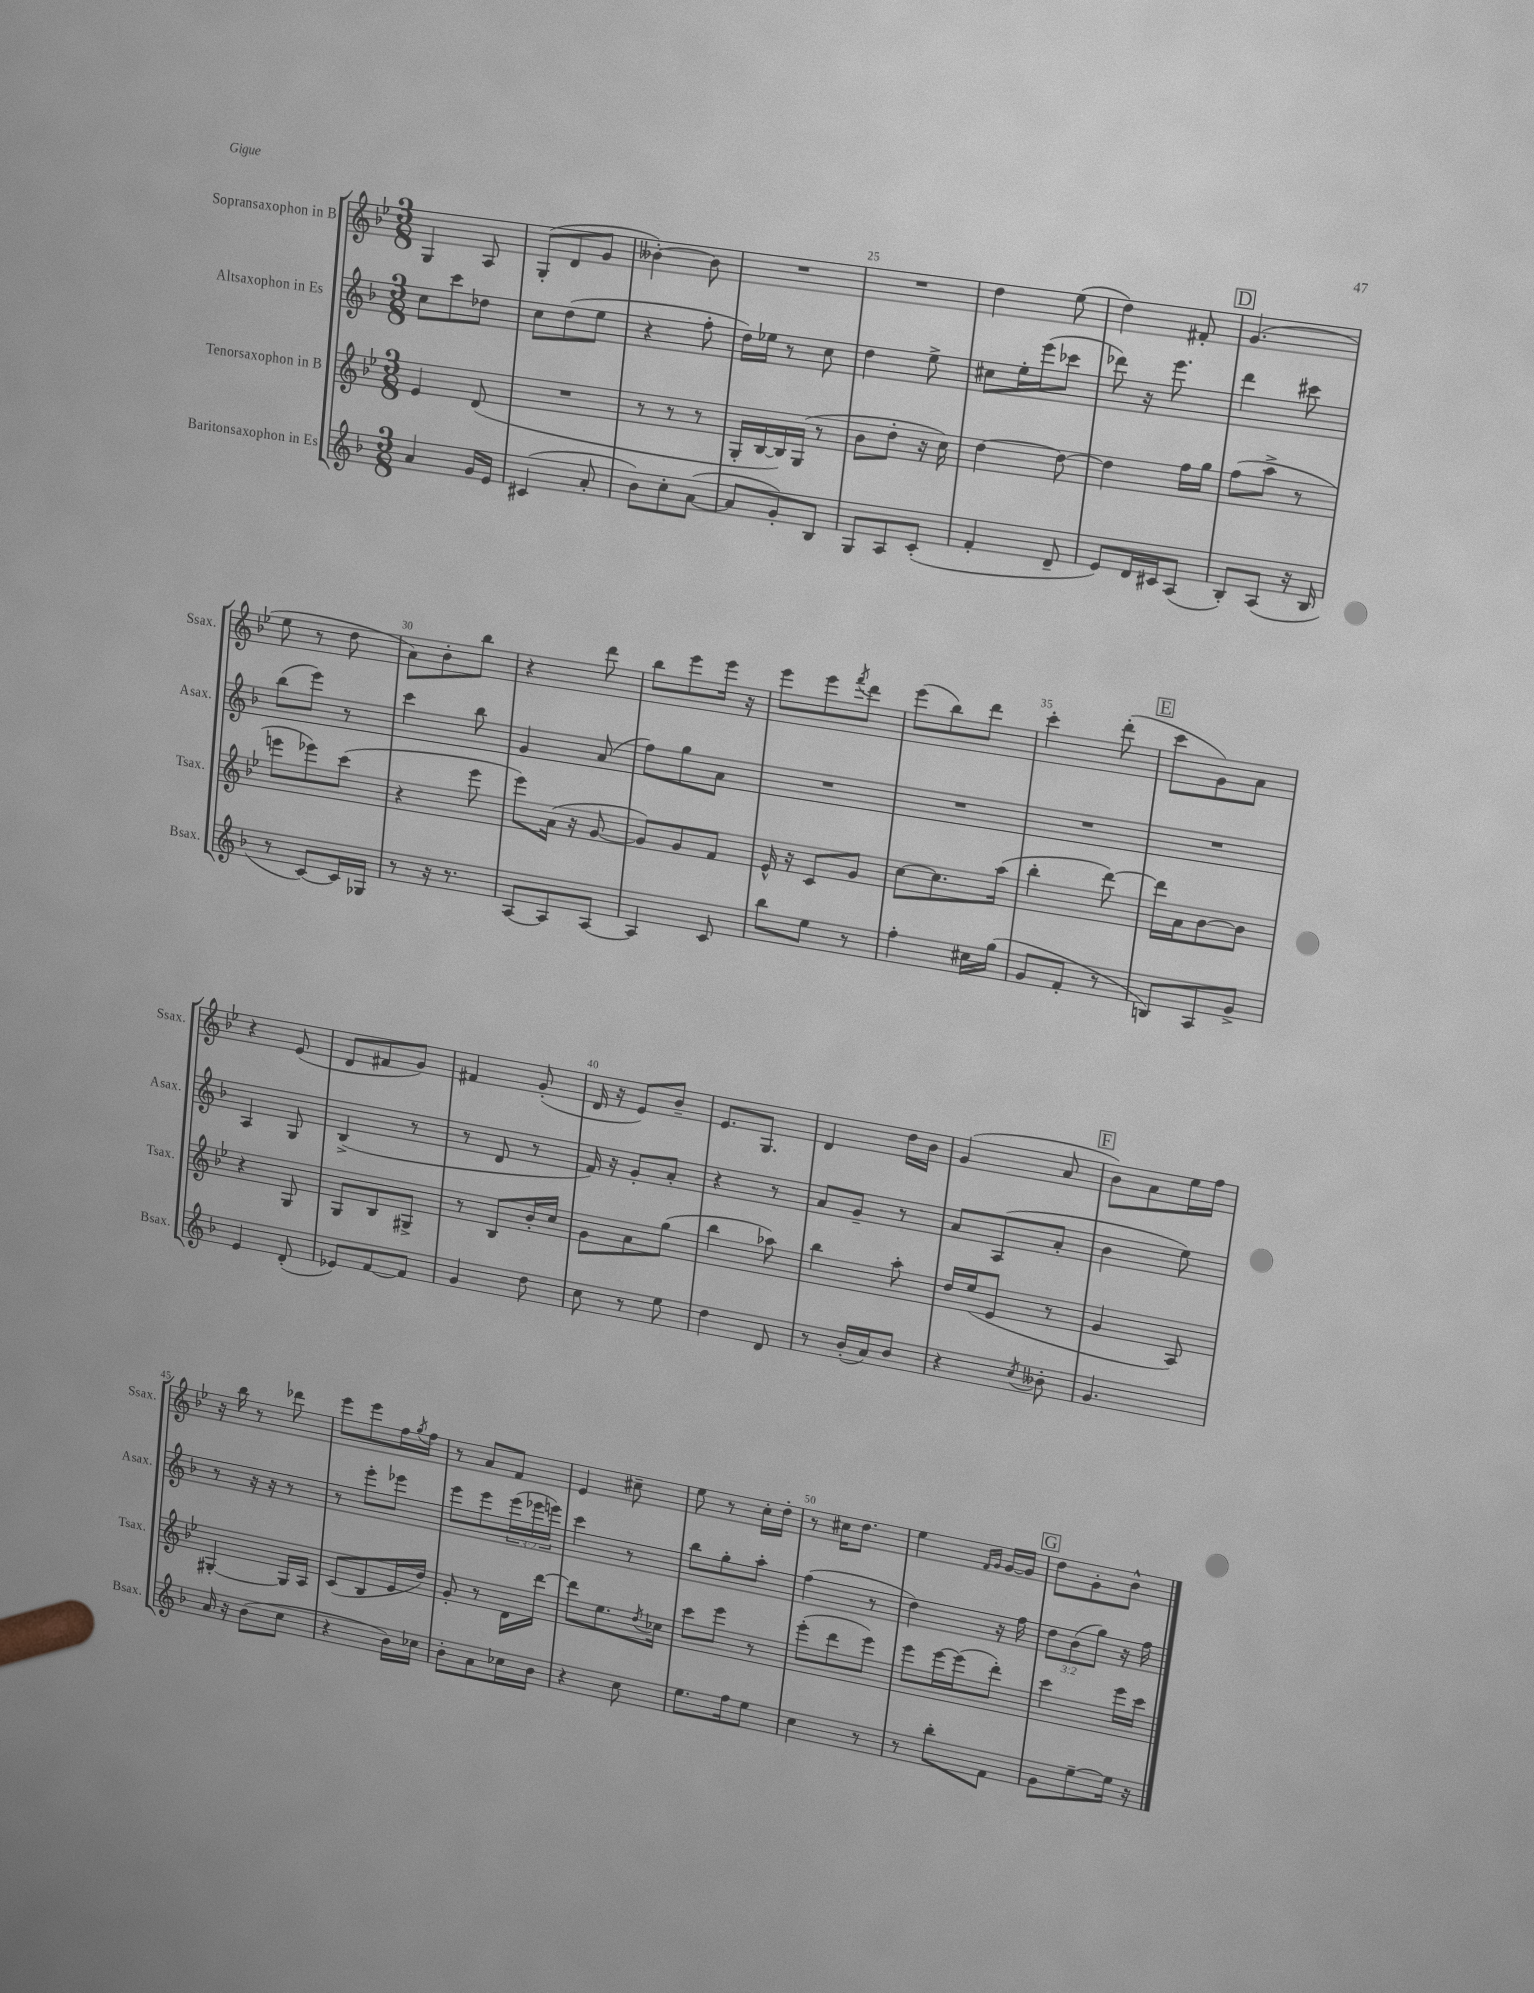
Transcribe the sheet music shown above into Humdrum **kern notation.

**kern	**kern	**kern	**kern
*part4	*part3	*part2	*part1
*staff4	*staff3	*staff2	*staff1
*I"Baritonsaxophon in Es	*I"Tenorsaxophon in B	*I"Altsaxophon in Es	*I"Sopransaxophon in B
*I'Bsax.	*I'Tsax.	*I'Asax.	*I'Ssax.
*clefG2	*clefG2	*clefG2	*clefG2
*k[b-]	*k[b-e-]	*k[b-]	*k[b-e-]
*M3/8	*M3/8	*M3/8	*M3/8
=21	=21	=21	=21
4a/	4e-/	8cc\L	4G/
.	.	8ccc\	.
16g/LL	(8d/	8dd-X\J	8A/
16e/JJ	.	.	.
=22	=22	=22	=22
(4c#X/	4.r	8cc\L	(8G'/L
.	.	(8dd\	8d/
8a'/	.	8ee\J	8g/J
=23	=23	=23	=23
8b-\L)	8r	4r	[4b--X'\)
8cc'\	8r	.	.
([8a\J	8r	8ff'\	8b--\]
=24	=24	=24	=24
8a/L]	16G'/LL	16dd\LL)	4.r
.	[16B-/	16ee-X\JJ	.
8g'/)	16B-/])	8r	.
.	(16G/JJ	.	.
8B-/J	8r	8cc\	.
=25	=25	=25	=25
8G/L	8b-\L	4dd\	4.r
8A/	8dd'\J	.	.
(8c'/J	16r	8ee^\	.
.	16cc\)	.	.
=26	=26	=26	=26
4f'/	[4dd\	8cc#X\L	4dd\
.	.	16ee'\L	.
.	.	(16eee\J	.
8d~/	8dd\_	8ccc-X\J	(8ee-\
=27	=27	=27	=27
8e/L)	4dd\]	8ddd-X\)	4dd\)
16d/L	.	16r	.
16c#X/J	.	8.eee\	.
(8A/J	16ff\LL	.	8f#X'/
.	16gg\JJ	.	.
!!LO:REH:place=s1:t=D
=28	=28	=28	=28
8B-'/L)	(8ff\L	4ddd\	(4.g/
(8A/J	8aa^\J	.	.
16r	8r	8ccc#X\	.
16B-/	.	.	.
!!LO:LB:g=z
=29	=29	=29	=29
8r	8eeen\L	(8bb-\L	8ee-\
[8c/L)	8eee-X\)	8eee\J)	8r
16c/L]	(8ccc\J	8r	8dd\
16G-X/JJ	.	.	.
=30	=30	=30	=30
8r	4r	4ccc\	8a\L)
16r	.	.	8b-'\
8.r	.	.	.
.	8eee-\	8bb-\	8bb-\J
=31	=31	=31	=31
[8A/L	8eee-\L)	4g/	4r
8A/]	(16a\Jk	.	.
.	16r	.	.
[8A/J	[8g/	(8a/	8ddd\
=32	=32	=32	=32
4A/]	8g/L])	8ff\L)	8bb-\L
.	8g/	8gg\	8eee-\
8c/	8f/J	8a\J	16eee-\Jk
.	.	.	16r
=33	=33	=33	=33
8bb-\L	16e-^^/	4.r	8eee-\L
.	16r	.	.
8ee\J	8c/L	.	8eee-\
.	.	.	8qfff/
8r	8g/J	.	8ddd\J
=34	=34	=34	=34
4ff'\	[8cc\L	4.r	(8eee-\L
.	8.cc\]	.	8bb-\)
16cc#X\LL	.	.	8ddd\J
(16gg\JJ	(16aa\Jk	.	.
=35	=35	=35	=35
8g/L	4bb-'\	4.r	4ccc'\
8f'/J	.	.	.
8r	[8ddd\)	.	(8ddd'\
!!LO:REH:place=s1:t=E
=36	=36	=36	=36
8Bn/L)	16ddd\LL]	4.r	8ccc\L
.	16a\J	.	.
8A/	[8b-\	.	8g\)
8g^/J	8b-\J]	.	8a\J
!!LO:LB:g=z
=37	=37	=37	=37
4e/	4r	4A/	4r
(8d'/	8G/	8G/	(8e-/
=38	=38	=38	=38
8e-X/L)	8G/L	(4B-^/	8d/L
[8f/	8B-/	.	8f#X/
8f/J]	8G#X^/J	8r	8g/J)
=39	=39	=39	=39
4g/	8r	8r	4f#X/
.	8B-/L	8d/	.
8dd\	16b-'/L	8r	(8g'/
.	16cc/JJ	.	.
=40	=40	=40	=40
8cc\	8g\L	16f/)	16d/
.	.	16r	16r
8r	8a\	8g'/L	8e-/L)
8ee\	(8gg\J	8a'/J	8b-~/J
=41	=41	=41	=41
4dd\	4bb-\	4r	8.e-/L
.	.	.	8.G/J
8d/	8aa-X\)	8r	.
=42	=42	=42	=42
8r	4bb-\	8a/L	4d/
(16b-'/LL	.	8g~/J	.
16a/J)	.	.	.
8b-/J	8aa'\	8r	16dd\LL
.	.	.	16b-\JJ
=43	=43	=43	=43
4r	16dd/LL	8a/L	(4g/
.	(16ee-/J	.	.
.	8e-/J	(8A/	.
8qcc/	.	.	.
8b--X'\	8r	8a'/J	8a/
!!LO:REH:place=s1:t=F
=44	=44	=44	=44
4.g/	4g/	4b-\	8b-\L)
.	.	.	8a\
.	8A/)	8ee\)	16ee-\L
.	.	.	16ff\JJ
!!LO:LB:g=z
=45	=45	=45	=45
16a/	[4G#X'/	8r	16r
16r	.	.	16bb-\
(8b-\L	.	16r	8r
.	.	16r	.
8cc\J	16G#/LL]	8r	8ddd-X\
.	16A/JJ	.	.
=46	=46	=46	=46
4r	(8c/L	8r	8eee-\L
.	8B-/	8eee'\L	8eee-\
16b-\LL)	16e-/L	8eee-X\J	16ff\L
.	.	.	8qgg/
16cc-X\JJ	16dd/JJ)	.	16ff\JJ
=47	=47	=47	=47
8b-'\L	8g'/	8eee\L	8r
8a\	8r	8eee\	8a/L
16cc-X\L	16d\LL	(24eee\L	8f/J
.	.	24eee-X\	.
16b-\JJ	[16ddd\JJ	.	.
.	.	24eeen\JJ)	.
=48	=48	=48	=48
4r	8ddd\L]	4ccc\	4e-/
.	8.ee-\	.	.
8cc\	.	8r	8cc#X~\
.	8qdd/	.	.
.	16cc-X\Jk	.	.
=49	=49	=49	=49
8.ee\L	8ccc\L	8bb-\L	8ee-\
.	8eee-\J	8gg'\	8r
16ff\k	.	.	.
8ee\J	8r	8aa'\J	16cc'\LL
.	.	.	16dd'\JJ
=50	=50	=50	=50
4cc\	(8eee-'\L	(4ff\	8r
.	8ddd\	.	16cc#X\KL
.	.	.	8.dd\J
8r	8eee-\J)	8r	.
=51	=51	=51	=51
8r	8eee-\L	4dd\)	4ee-\
8bb-'\L	[16eee-\L	.	.
.	(16eee-\J]	.	.
.	.	.	16qqf/LL
.	.	.	16qqg/JJ
8f\J	8ddd'\J)	16r	[16g/LL
.	.	16ff\	16g/JJ]
!!LO:REH:place=s1:t=G
=52	=52	=52	=52
8g\L	4ccc\	12dd\L	8dd\L
.	.	(12b-\	.
[8ee~\	.	.	8g'\
.	.	12gg\J)	.
16ee\Jk]	16eee-\LL	16r	8b-^^\J
16r	16ccc\JJ	16ff\	.
==	==	==	==
*-	*-	*-	*-
